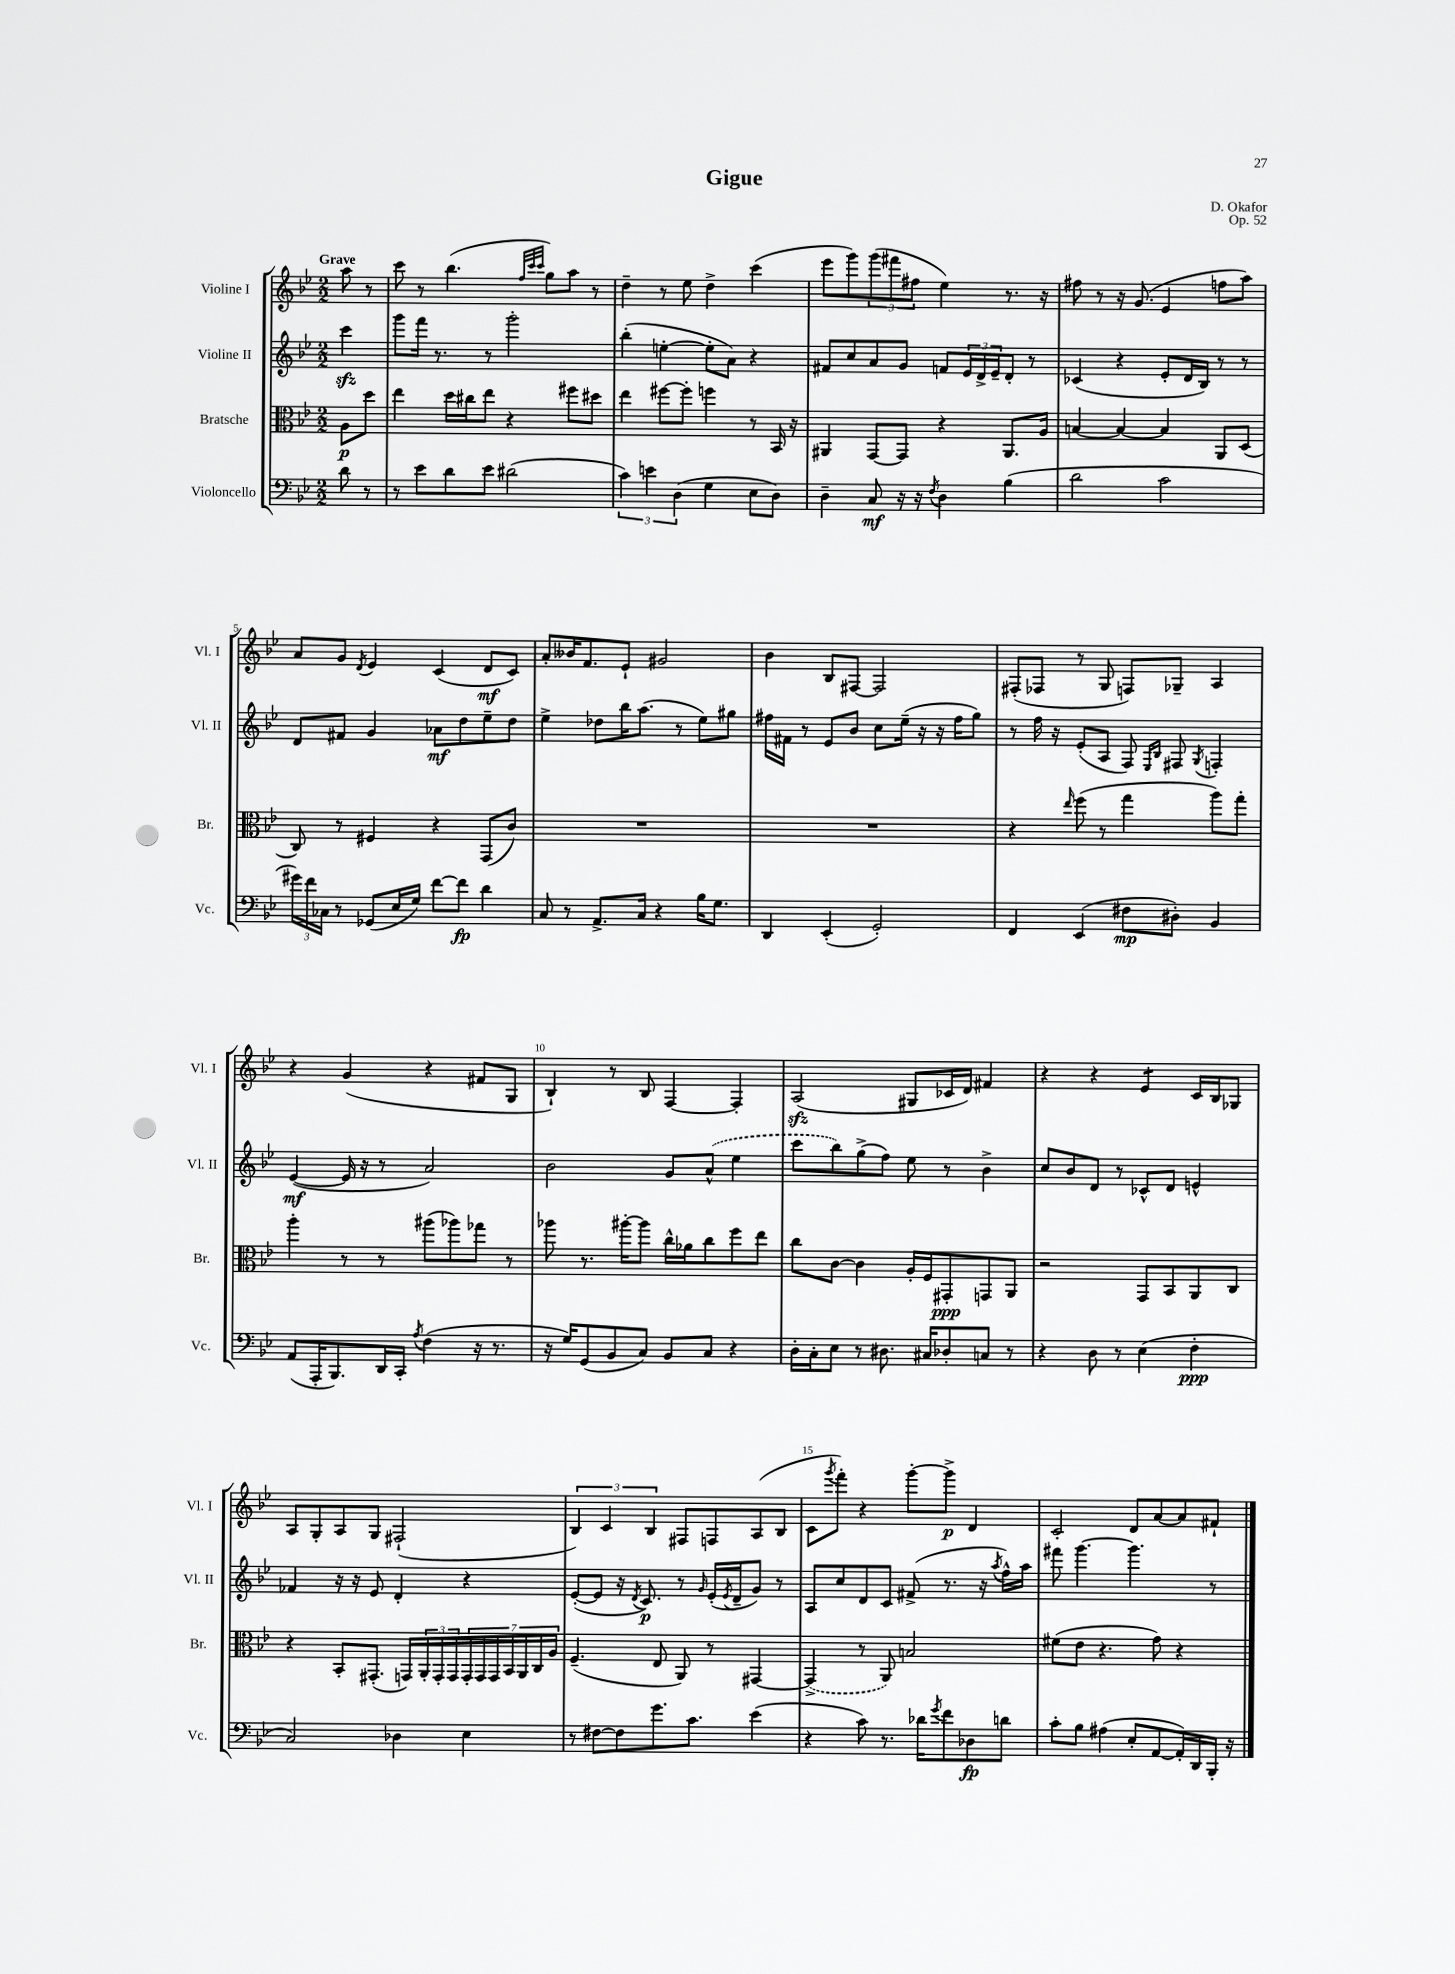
\header { title = "Gigue" composer = "D. Okafor" opus = "Op. 52" }
<<
\new StaffGroup <<
\new Staff = "s0" \with { instrumentName = "Violine I" shortInstrumentName = "Vl. I" } {
    \clef treble \key bes \major \numericTimeSignature \time 2/2 \partial 4 \tempo "Grave"
    a''8 r8 |
    c'''8 r8 bes''4.( \grace { f''32 c'''32 c'''32 } g''8) a''8 r8 |
    d''4-- r8 ees''8 d''4-> c'''4( |
    ees'''8 g'''8) \tuplet 3/2 { g'''8( fis'''8 fis''8 } ees''4) r8. r16 |
    fis''8 r8 r16 g'8.( ees'4 f''8 a''8) |
    a'8 g'8 \acciaccatura { d'8 } ees'4 c'4( d'8\mf c'8) |
    a'8-. beses'16 f'8. ees'8-! gis'2 |
    bes'4 bes8 fis8~ fis2 |
    fis8-.( fes8 r8 g8 f8) ges8-- a4 |
    r4 g'4( r4 fis'8 g8 |
    bes4-!) r8 bes8 f4~ f4-. |
    a2\sfz( gis8 ces'16 d'16) fis'4 |
    r4 r4 ees'4:8 c'16 bes16 ges8 |
    a8 g8-. a8 g8 fis2-!( |
    \tuplet 3/2 { bes4) c'4 bes4 } fis8 f8 a8( bes8 |
    c'8 \acciaccatura { g'''8 } f'''8-.) r4 g'''8~-. g'''8->\p d'4 |
    c'2-. d'8 a'8~ a'8 fis'8-! \bar "|." |
}
\new Staff = "s1" \with { instrumentName = "Violine II" shortInstrumentName = "Vl. II" } {
    \clef treble \key bes \major \numericTimeSignature \time 2/2 \partial 4
    c'''4\sfz |
    g'''8 f'''16 r8. r8 g'''2-. |
    bes''4-.( e''4~-. e''8-. a'8) r4 |
    fis'8 c''8 a'8 g'8 f'8 \tuplet 3/2 { ees'16 d'16-> ees'16-- } d'8-. r8 |
    ces'4( r4 ees'8-. d'16 bes16) r8 r8 |
    d'8 fis'8 g'4 aes'8\mf d''8 ees''8-- d''8 |
    ees''4-> des''8 bes''16 a''8.( r8 ees''8) gis''8 |
    fis''16 fis'16 r8 ees'8 bes'8 c''8 ees''16--( r16 r16 fis''16 g''8) |
    r8 f''16 r16 ees'8-.( a8 f8) \grace { ees16 bes16 } fis8 \acciaccatura { g8 } f4-. |
    ees'4~\mf( ees'16 r16 r8 a'2) |
    bes'2 g'8 \once \slurDashed a'8-^( ees''4 |
    c'''8 bes''8) g''8->( f''8) ees''8 r8 bes'4-> |
    c''8 bes'8 d'8 r8 ces'8-^ d'8 e'4-^ |
    fes'4 r16 r16 ees'8 d'4-. r4 |
    ees'8~-.( ees'8 r16 \acciaccatura { d'8 } c'8.\p) r8 \grace { g'16 } ees'16-.( \acciaccatura { ees'8 } d'16-- g'8) r8 |
    a8 c''8 d'8 c'8 fis'8->( r8. r16 \acciaccatura { a''8 } f''16-^) a''16 |
    fis'''8 g'''4.~ g'''4. r8 \bar "|." |
}
\new Staff = "s2" \with { instrumentName = "Bratsche" shortInstrumentName = "Br." } {
    \clef alto \key bes \major \numericTimeSignature \time 2/2 \partial 4
    a8\p d''8 |
    ees''4 d''16 cis''16 ees''8 r4 fis''8 dis''8 |
    ees''4 fis''8~ fis''8-. f''4 r8 bes,16 r16 |
    ais,4 g,8~ g,8 r4 ais,8. a16 |
    b4~ b4~ b4 a,8 d8( |
    c8) r8 fis4 r4 g,8( c'8) |
    R1 |
    R1 |
    r4 \grace { ees''16 } f''8( r8 g''4 a''8) g''8-. |
    a''4-. r8 r8 ais''8( aes''8) ges''8 r8 |
    aes''8 r8. ais''16~-. ais''8 c''16-^ aes'16 c''8 f''8 ees''8 |
    c''8 c'8~ c'4 a16-. f16 gis,8-.\ppp g,8 a,8 |
    r2 g,8 bes,8 a,8 c8 |
    r4 bes,8-. gis,8.-.( g,16) \tuplet 3/2 { a,16-. g,16-. g,16 } \tuplet 7/4 { g,16-. g,16 g,16 bes,16 a,16 c16 a16 } |
    f4.--( ees8 a,8) r8 gis,4~ |
    \once \slurDashed gis,4->( r8 a,8) b2 |
    fis'8( ees'8 r4. g'8) r4 \bar "|." |
}
\new Staff = "s3" \with { instrumentName = "Violoncello" shortInstrumentName = "Vc." } {
    \clef bass \key bes \major \numericTimeSignature \time 2/2 \partial 4
    d'8 r8 |
    r8 ees'8 d'8 ees'8 dis'2( |
    \tuplet 3/2 { c'4) e'4 d4( } g4 ees8 d8) |
    d4-- c8\mf r16 r16 \acciaccatura { f8 } d4 bes4( |
    d'2 c'2 |
    \tuplet 3/2 { gis'16) f'16 ces16 } r8 ges,8( ees16 g16) f'8~ f'8\fp d'4 |
    c8 r8 a,8.-> c16 r4 bes16 g8. |
    d,4 ees,4-.( g,2-.) |
    f,4 ees,4( fis8\mp dis8-.) bes,4 |
    a,8( a,,16-. bes,,8.) d,16 c,16-. \acciaccatura { a8 } f4( r16 r8. |
    r16 g16) g,8( bes,8 c8) bes,8 c8 r4 |
    d16-. c16-. ees8 r8 dis8. cis16 des8-. c8 r8 |
    r4 d8 r8 ees4( f4-.\ppp |
    c2) des4 ees4 |
    r8 fis8~ fis8 g'8. c'8. ees'4( |
    r4 c'8) r8. des'16 \acciaccatura { g'8 } f'8 des8\fp d'8 |
    c'8-. bes8 ais4( ees8-. a,8~ a,16-.) d,16 bes,,16-. r16 \bar "|." |
}
>>
>>
\layout { \context { \Score \override BarNumber.break-visibility = ##(#f #t #t) barNumberVisibility = #(every-nth-bar-number-visible 5) } }
